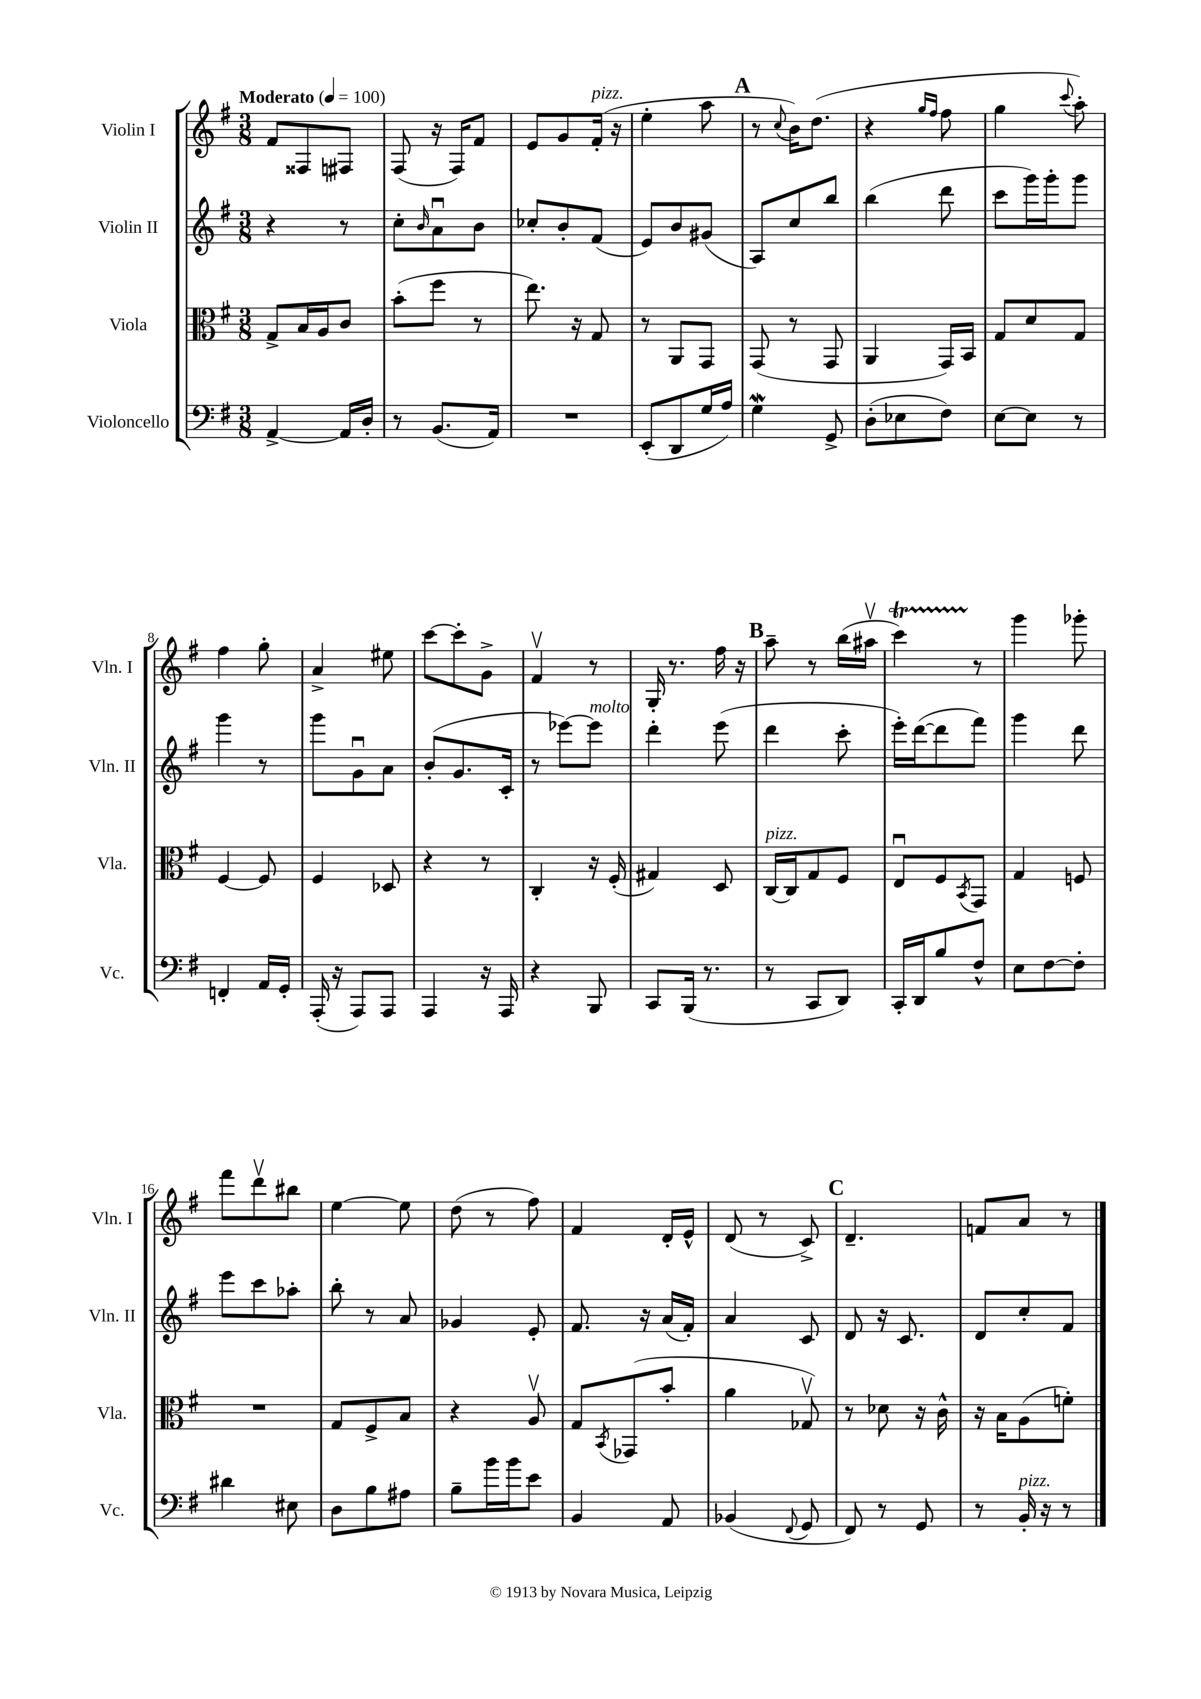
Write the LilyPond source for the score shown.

<<
\new StaffGroup <<
\new Staff = "s0" \with { instrumentName = "Violin I" shortInstrumentName = "Vln. I" } {
    \clef treble \key g \major \numericTimeSignature \time 3/8 \tempo "Moderato" 4 = 100
    fis'8 fisis8 fis8 |
    fis8( r16 fis16) fis'8 |
    e'8 g'8 fis'16-.^\markup { \italic "pizz." }( r16 |
    e''4-. a''8 |
    \mark \markup { \bold "A" } r8 \appoggiatura { c''8 } b'16) d''8.( |
    r4 \grace { g''16 fis''16 } fis''8 |
    g''4 \appoggiatura { c'''8 } a''8-.) |
    fis''4 g''8-. |
    a'4-> eis''8 |
    c'''8~ c'''8-. g'8-> |
    fis'4\upbow r8 |
    g16-. r8. fis''16 r16 |
    \mark \markup { \bold "B" } a''8-- r8 b''16( ais''16\upbow |
    c'''4\startTrillSpan) r8\stopTrillSpan |
    g'''4 ges'''8-. |
    fis'''8 d'''8\upbow bis''8 |
    e''4~ e''8 |
    d''8( r8 fis''8) |
    fis'4 d'16-. e'16-^ |
    d'8( r8 c'8->) |
    \mark \markup { \bold "C" } d'4.-- |
    f'8 a'8 r8 \bar "|." |
}
\new Staff = "s1" \with { instrumentName = "Violin II" shortInstrumentName = "Vln. II" } {
    \clef treble \key g \major \numericTimeSignature \time 3/8
    r4 r8 |
    c''8-. \grace { b'16 } a'8\downbow b'8 |
    ces''8-. b'8-. fis'8( |
    e'8) b'8 gis'8( |
    \mark \markup { \bold "A" } a8) c''8 b''8 |
    b''4( d'''8 |
    c'''8 g'''16) g'''16-. g'''8 |
    g'''4 r8 |
    g'''8 g'8\downbow a'8 |
    b'8-.( g'8. c'16-. |
    r8 ees'''8~) ees'''8^\markup { \italic "molto" } |
    d'''4-. e'''8( |
    \mark \markup { \bold "B" } d'''4 c'''8-. |
    e'''16-.) d'''16~( d'''8 fis'''8) |
    g'''4 d'''8 |
    e'''8 c'''8 aes''8-. |
    b''8-. r8 a'8 |
    ges'4 e'8-. |
    fis'8. r16 a'16( fis'16-.) |
    a'4 c'8 |
    \mark \markup { \bold "C" } d'8 r16 c'8. |
    d'8 c''8-. fis'8 \bar "|." |
}
\new Staff = "s2" \with { instrumentName = "Viola" shortInstrumentName = "Vla." } {
    \clef alto \key g \major \numericTimeSignature \time 3/8
    g8-> b16 a16 c'8 |
    b'8-.( fis''8 r8 |
    e''8.) r16 g8 |
    r8 a,8 g,8 |
    \mark \markup { \bold "A" } g,8( r8 g,8 |
    a,4 g,16) b,16 |
    g8 d'8 g8 |
    fis4~ fis8 |
    fis4 des8 |
    r4 r8 |
    c4-. r16 fis16-.( |
    gis4) d8 |
    \mark \markup { \bold "B" } c16~^\markup { \italic "pizz." } c16 g8 fis8 |
    e8\downbow fis8 \acciaccatura { b,8 } g,8 |
    g4 f8 |
    R4. |
    g8 fis8-> b8 |
    r4 a8\upbow |
    g8 \acciaccatura { b,8 } ges,8( b'8-. |
    a'4 ges8\upbow) |
    \mark \markup { \bold "C" } r8 des'8 r16 c'16-^ |
    r16 b16 a8( f'8-.) \bar "|." |
}
\new Staff = "s3" \with { instrumentName = "Violoncello" shortInstrumentName = "Vc." } {
    \clef bass \key g \major \numericTimeSignature \time 3/8
    a,4~-> a,16 d16-. |
    r8 b,8.( a,16) |
    R4. |
    e,8-.( d,8 g16 a16) |
    \mark \markup { \bold "A" } g4\mordent g,8-> |
    d8-.( ees8 fis8) |
    e8~ e8 r8 |
    f,4-. a,16 g,16-. |
    a,,16-.( r16 a,,8) a,,8 |
    a,,4 r16 a,,16 |
    r4 b,,8 |
    c,8 b,,16( r8. |
    \mark \markup { \bold "B" } r8 c,8 d,8) |
    c,16-. d,16 b8 fis8-^ |
    e8 fis8~ fis8-. |
    dis'4 eis8 |
    d8 b8 ais8 |
    b8-- b'16 b'16 e'8 |
    b,4 a,8 |
    bes,4( \appoggiatura { fis,8 } g,8 |
    \mark \markup { \bold "C" } fis,8) r8 g,8 |
    r8 b,16-.^\markup { \italic "pizz." } r16 r8 \bar "|." |
}
>>
>>
